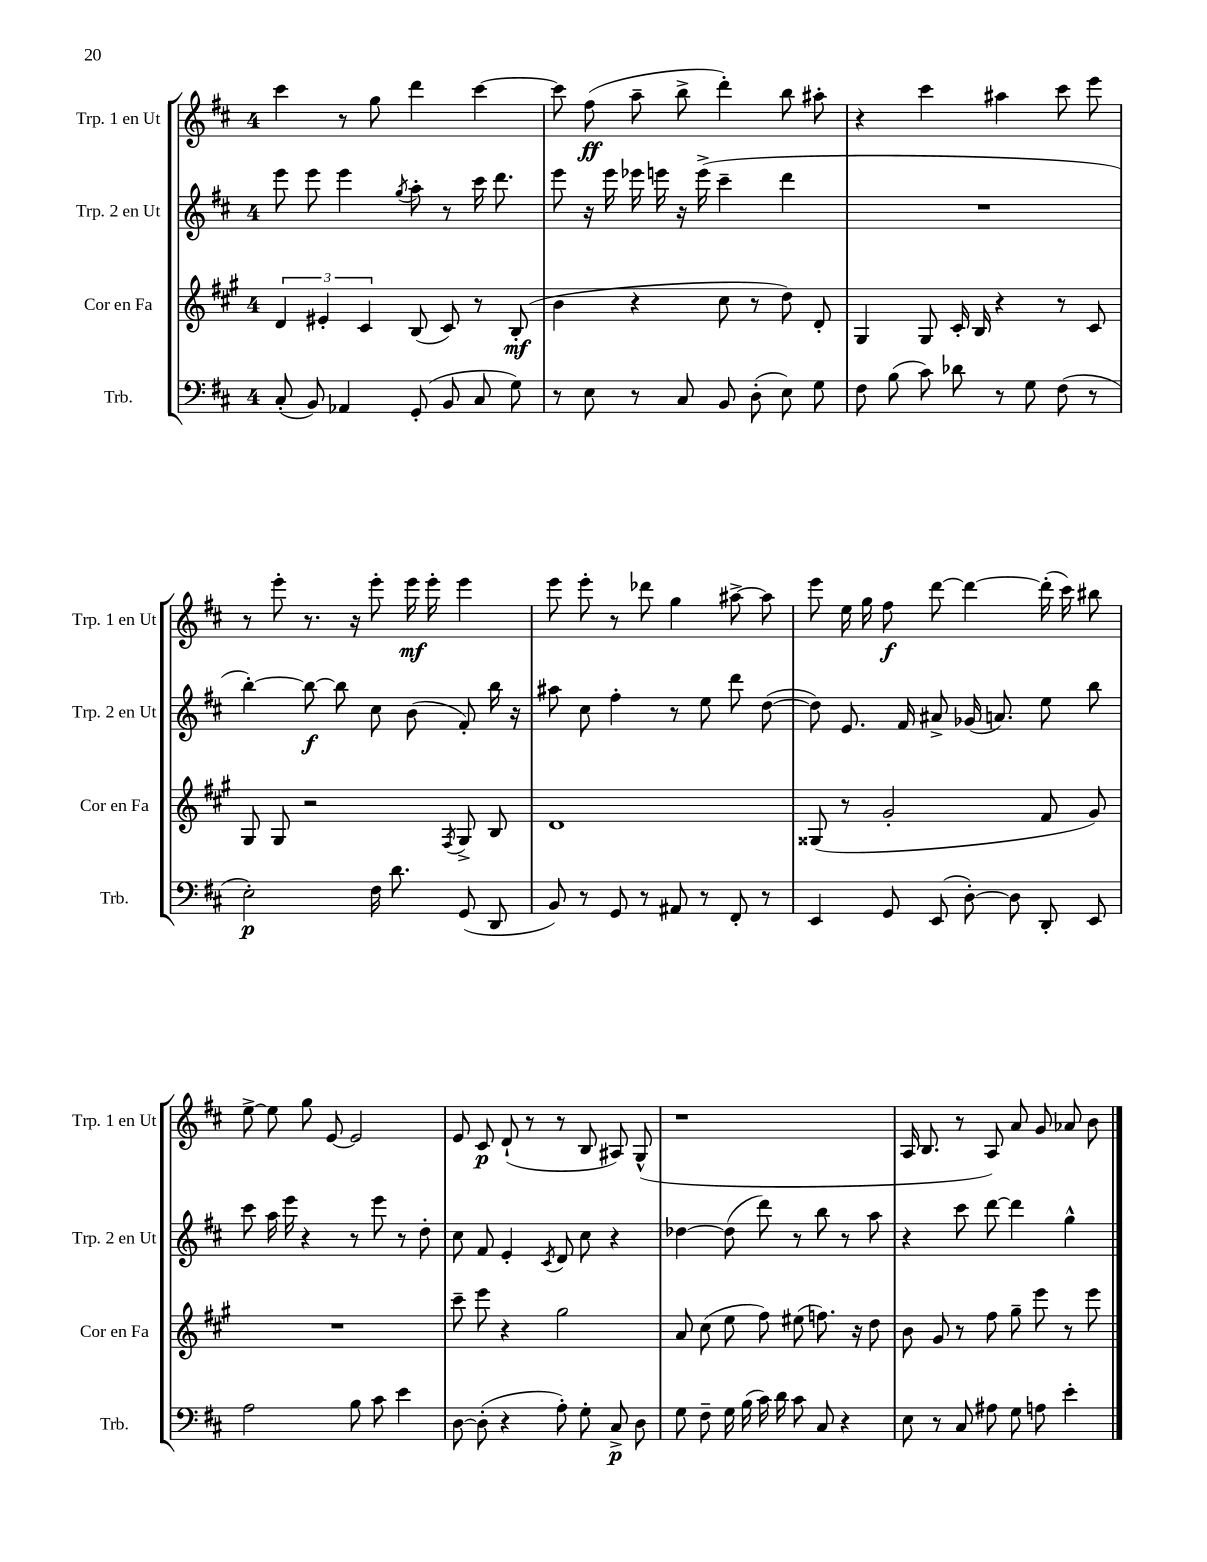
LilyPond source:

<<
\new StaffGroup <<
\new Staff = "s0" \with { instrumentName = "Trp. 1 en Ut" shortInstrumentName = "Trp. 1 en Ut" } {
    \clef treble \key d \major \once \override Staff.TimeSignature.style = #'single-digit \time 4/4
    \autoBeamOff cis'''4 r8 g''8 d'''4 cis'''4~ |
    cis'''8 fis''8\ff( a''8-- b''8-> d'''4-.) b''8 ais''8-. |
    r4 cis'''4 ais''4 cis'''8 e'''8 |
    r8 e'''8-. r8. r16 e'''8-. e'''16\mf e'''16-. e'''4 |
    e'''8 e'''8-. r8 des'''8 g''4 ais''8~-> ais''8 |
    e'''8 e''16 g''16 fis''8\f d'''8~ d'''4~ d'''16-.( cis'''16) bis''8 |
    e''8~-> e''8 g''8 e'8~ e'2 |
    e'8 cis'8\p d'8-!( r8 r8 b8 ais8) g8-^( |
    r1 |
    a16 b8. r8 a8) a'8 g'8 aes'8 b'8 \bar "|." |
}
\new Staff = "s1" \with { instrumentName = "Trp. 2 en Ut" shortInstrumentName = "Trp. 2 en Ut" } {
    \clef treble \key d \major \once \override Staff.TimeSignature.style = #'single-digit \time 4/4
    \autoBeamOff e'''8 e'''8 e'''4 \acciaccatura { g''8 } a''8-. r8 cis'''16 d'''8. |
    e'''8 r16 e'''16 ees'''16 e'''16 r16 e'''16->( cis'''4-- d'''4 |
    R1 |
    b''4~-.) b''8~\f b''8 cis''8 b'8( fis'8-.) b''16 r16 |
    ais''8 cis''8 fis''4-. r8 e''8 d'''8 d''8~( |
    d''8) e'8. fis'16 ais'8-> ges'16( a'8.) e''8 b''8 |
    cis'''8 a''16 e'''16 r4 r8 e'''8 r8 d''8-. |
    cis''8 fis'8 e'4-. \acciaccatura { cis'8 } d'8 cis''8 r4 |
    des''4~ des''8( d'''8) r8 b''8 r8 a''8 |
    r4 cis'''8 d'''8~ d'''4 g''4-^ \bar "|." |
}
\new Staff = "s2" \with { instrumentName = "Cor en Fa" shortInstrumentName = "Cor en Fa" } {
    \clef treble \key a \major \once \override Staff.TimeSignature.style = #'single-digit \time 4/4
    \autoBeamOff \tuplet 3/2 { d'4 eis'4-. cis'4 } b8( cis'8) r8 b8-.\mf( |
    b'4 r4 cis''8 r8 d''8) d'8-. |
    gis4 gis8 cis'16-. b16 r4 r8 cis'8 |
    gis8 gis8 r2 \acciaccatura { fis8 } gis8-> b8 |
    d'1 |
    gisis8( r8 gis'2-. fis'8 gis'8) |
    R1 |
    cis'''8-- e'''8 r4 gis''2 |
    a'8 cis''8( e''8 fis''8) eis''8( f''8.) r16 d''8 |
    b'8 gis'8 r8 fis''8 gis''8-- e'''8 r8 e'''8 \bar "|." |
}
\new Staff = "s3" \with { instrumentName = "Trb." shortInstrumentName = "Trb." } {
    \clef bass \key d \major \once \override Staff.TimeSignature.style = #'single-digit \time 4/4
    \autoBeamOff cis8-.( b,8) aes,4 g,8-.( b,8 cis8 g8) |
    r8 e8 r8 cis8 b,8 d8-.( e8) g8 |
    fis8 b8( cis'8) des'8 r8 g8 fis8( r8 |
    e2-.\p) fis16 d'8. g,8( d,8 |
    b,8) r8 g,8 r8 ais,8 r8 fis,8-. r8 |
    e,4 g,8 e,8( d8~-.) d8 d,8-. e,8 |
    a2 b8 cis'8 e'4 |
    d8~ d8-.( r4 a8-.) g8-. cis8->\p d8 |
    g8 fis8-- g16 b16( cis'16) d'16 cis'8 cis8 r4 |
    e8 r8 cis8 ais8 g8 a8 e'4-. \bar "|." |
}
>>
>>
\layout { \context { \Score \remove "Bar_number_engraver" } }
